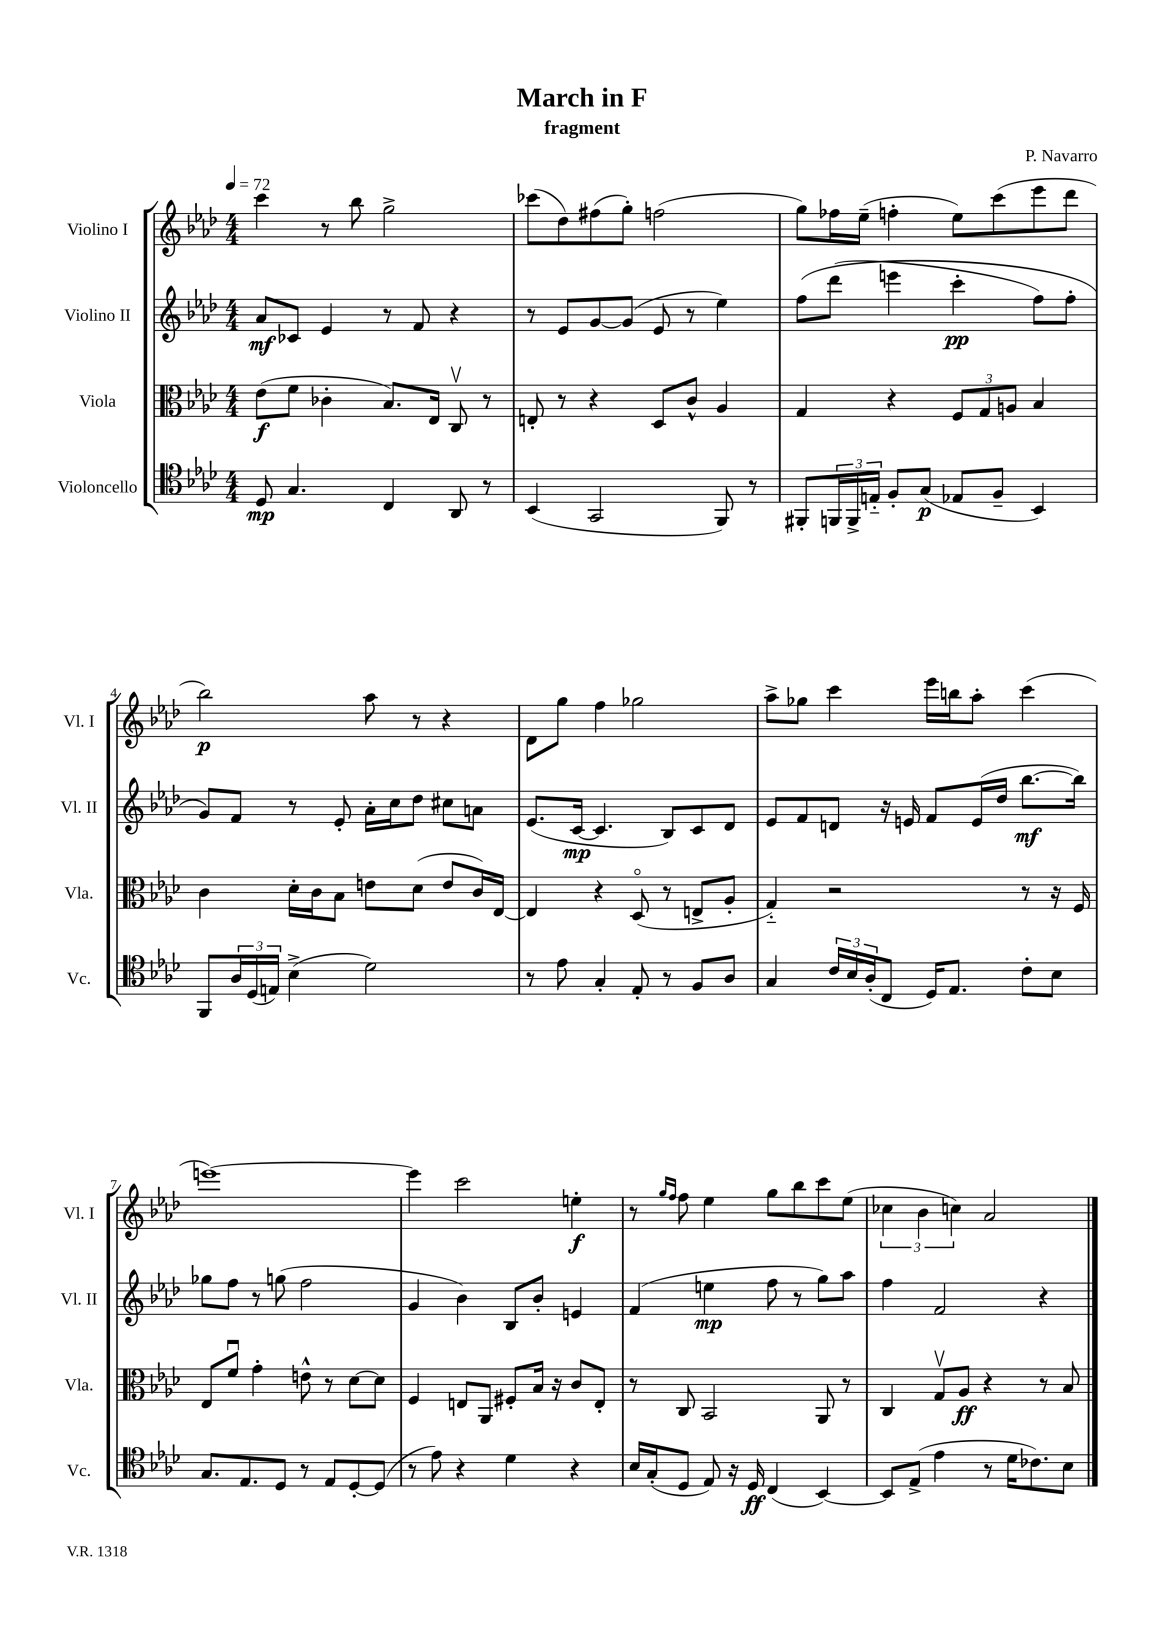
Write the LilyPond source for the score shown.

\header { title = "March in F" composer = "P. Navarro" subtitle = "fragment" }
<<
\new StaffGroup <<
\new Staff = "s0" \with { instrumentName = "Violino I" shortInstrumentName = "Vl. I" } {
    \clef treble \key aes \major \numericTimeSignature \time 4/4 \tempo 4 = 72
    c'''4 r8 bes''8 g''2-> |
    ces'''8( des''8) fis''8( g''8-.) f''2( |
    g''8) fes''16 ees''16--( f''4-. ees''8) c'''8( ees'''8 des'''8 |
    bes''2\p) aes''8 r8 r4 |
    des'8 g''8 f''4 ges''2 |
    aes''8-> ges''8 c'''4 ees'''16 b''16 aes''8-. c'''4( |
    e'''1~) |
    e'''4 c'''2 e''4-.\f |
    r8 \grace { g''16 f''16 } f''8 ees''4 g''8 bes''8 c'''8 ees''8( |
    \tuplet 3/2 { ces''4 bes'4 c''4) } aes'2 \bar "|." |
}
\new Staff = "s1" \with { instrumentName = "Violino II" shortInstrumentName = "Vl. II" } {
    \clef treble \key aes \major \numericTimeSignature \time 4/4
    aes'8\mf ces'8 ees'4 r8 f'8 r4 |
    r8 ees'8 g'8~ g'8( ees'8 r8 ees''4) |
    f''8\( des'''8( e'''4 c'''4-.\pp f''8) f''8-. |
    g'8\) f'8 r8 ees'8-. aes'16-. c''16 des''8 cis''8 a'8 |
    ees'8.( c'16~\mp c'4. bes8) c'8 des'8 |
    ees'8 f'8 d'8 r16 e'16 f'8 e'16( des''16 bes''8.~\mf bes''16) |
    ges''8 f''8 r8 g''8( f''2 |
    g'4 bes'4) bes8 bes'8-. e'4 |
    f'4( e''4\mp f''8 r8 g''8) aes''8 |
    f''4 f'2 r4 \bar "|." |
}
\new Staff = "s2" \with { instrumentName = "Viola" shortInstrumentName = "Vla." } {
    \clef alto \key aes \major \numericTimeSignature \time 4/4
    ees'8\f( f'8 ces'4-. bes8.) ees16 c8\upbow r8 |
    e8-. r8 r4 des8 c'8-^ aes4 |
    g4 r4 \tuplet 3/2 { f8 g8 a8 } bes4 |
    c'4 des'16-. c'16 bes8 e'8 des'8( e'8 c'16) ees16~ |
    ees4 r4 des8\flageolet( r8 e8-> aes8-. |
    g4-_) r2 r8 r16 f16 |
    ees8 f'8\downbow g'4-. e'8-^ r8 des'8~ des'8 |
    f4 e8 aes,8 fis8-. bes16 r16 c'8 e8-. |
    r8 c8 bes,2 aes,8 r8 |
    c4 g8\upbow aes8\ff r4 r8 bes8 \bar "|." |
}
\new Staff = "s3" \with { instrumentName = "Violoncello" shortInstrumentName = "Vc." } {
    \clef tenor \key aes \major \numericTimeSignature \time 4/4
    des8\mp g4. c4 aes,8 r8 |
    bes,4( g,2 f,8) r8 |
    fis,8-. \tuplet 3/2 { f,16 f,16-> e16-_ } f8-. g8\p( ees8 f8-- bes,4) |
    f,8 \tuplet 3/2 { aes16 des16( e16) } bes4->( des'2) |
    r8 ees'8 g4-. ees8-. r8 f8 aes8 |
    g4 \tuplet 3/2 { c'16 bes16 aes16-.( } c8 des16) ees8. c'8-. bes8 |
    g8. ees8. des8 r8 ees8 des8~-. des8( |
    r8 ees'8) r4 des'4 r4 |
    bes16 g16-.( des8 ees8) r16 des16\ff c4( bes,4~) |
    bes,8 ees8->( ees'4 r8 des'16 ces'8.) bes8 \bar "|." |
}
>>
>>
